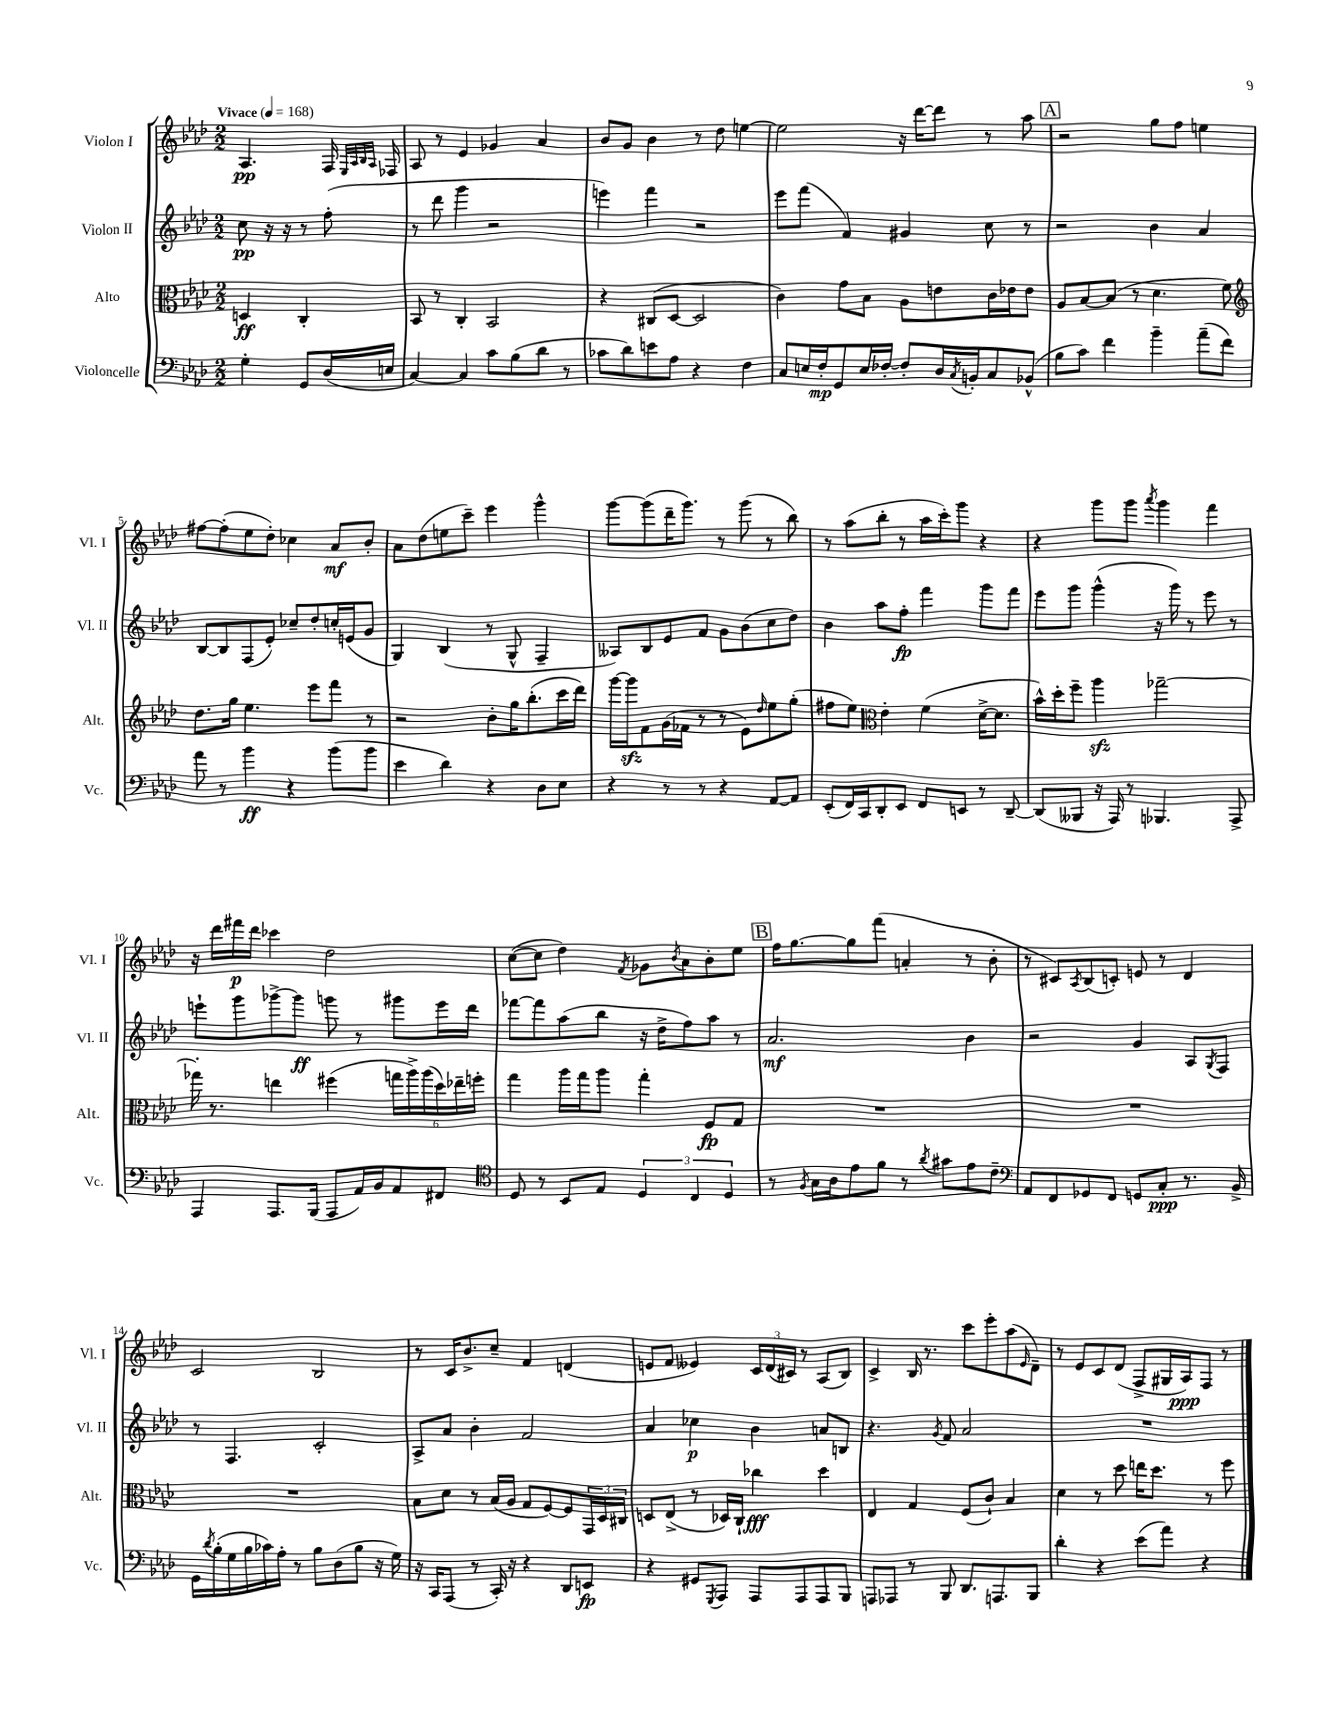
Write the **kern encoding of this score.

**kern	**kern	**kern	**kern
*staff4	*staff3	*staff2	*staff1
*clefF4	*clefC3	*clefG2	*clefG2
*k[b-e-a-d-]	*k[b-e-a-d-]	*k[b-e-a-d-]	*k[b-e-a-d-]
*M2/2	*M2/2	*M2/2	*M2/2
*MM168	*MM168	*MM168	*MM168
4G'	4D	8cc	4.A-
.	.	16r	.
.	.	16r	.
8GG	4C'	8r	.
(16D-	.	(8ff'	16F
.	.	.	32qqE-
.	.	.	32qqA-
.	.	.	32qqB-
.	.	.	32qqA-
16E	.	.	16F-
=	=	=	=
[4C)	8BB-	8r	8A-
.	8r	8ddd-	8r
4C]	4C'	4ggg	4e-
8c	2BB-	2r	4g-
(8B-	.	.	.
8d-	.	.	4a-
8r	.	.	.
=	=	=	=
8c-	4r	4eee)	8b-
8d-)	.	.	8g
8e	(8C#	4fff	4b-
8A-	[8D-	.	.
4r	2D-]	2r	8r
.	.	.	8dd-
4F	.	.	[4ee
=	=	=	=
8C	4c)	8eee-	2ee]
16E	.	(8fff	.
16F'	.	.	.
8GG	8g	4f)	.
16E	8B-	.	.
[16F-'	.	.	.
8F-']	8A-	4g#	16r
.	.	.	[16ddd-
16D-	8e	.	8ddd-]
8qC	.	.	.
16BB'	.	.	.
8C	16c	8cc	8r
.	16e-	.	.
(8BB-^^	8e-	8r	8aa-
=	=	=	=
8B-	8A-	2r	2r
8c)	[8B-	.	.
4f	(8B-]	.	.
.	8r	.	.
4b-~	4.d-	4b-	8gg
.	.	.	8ff
(8a-~	.	4a-	4ee
8f)	8f)	.	.
=	=	=	=
*	*clefG2	*	*
8a-	8.dd-	[8B-	[8ff#
8r	.	8B-]	(8ff#']
.	16gg	.	.
4b-	4.ee-	(8F	8ee-
.	.	8e-')	8dd-')
4r	.	8cc-~	4cc-
.	8eee-	8dd-'	.
(8b-	8fff	16cc'	8a-
.	.	(16e	.
8b-	8r	8g	8b-'
=	=	=	=
4e-	2r	4G)	8a-
.	.	.	(8dd-
4d-)	.	(4B-	8ee
.	.	.	8ccc~)
4r	8b-'	8r	4eee-
.	16gg	8G^^	.
.	(8.bb-'	.	.
8D-	.	4F~	4ggg^^
8E-	16ccc	.	.
.	16ddd-)	.	.
=	=	=	=
4r	[16ggg	8A--)	[8ggg
.	16ggg]	.	.
.	8f	8B-	(8ggg]
8r	(16g	8e-	16ddd-~
.	16f-	.	8.ggg)
8r	8r	8f	.
4r	8r	8g	8r
.	8e-)	(8b-	(8ggg
.	16qqdd-	.	.
[8AA-	8ee-	8cc	8r
8AA-]	(8gg'	8dd-)	8bb-)
=	=	=	=
(8EE-'	8ff#	4b-	8r
16FF)	8ee-)	.	(8aa-
16CC	.	.	.
*	*clefC3	*	*
8DD-'	4e-'	8aa-	8bb-'
8EE-	.	8ff'	8r
8FF	(4f	4fff	16aa-
.	.	.	16ccc')
8EE	.	.	8ggg
8r	[16d-^	8ggg	4r
.	8.d-]	.	.
[8DD-~	.	8fff	.
=	=	=	=
(8DD-]	16b-^^)	8eee-	4r
.	16dd-'	.	.
8BBB--	8ff~	8ggg	.
16r	4aa-	(4ggg^^	8ggg
16AAA-)	.	.	.
8r	.	.	8ggg
.	.	.	8qaaa-
4.BBB-	[2gg-~	16r	4ggg
.	.	16ggg)	.
.	.	8r	.
.	.	8eee-	4fff
8AAA-^	.	8r	.
=	=	=	=
4AAA-	16gg-']	8eee`	16r
.	8.r	.	16ddd-
.	.	8ggg	16fff#
.	.	.	16ddd-
8.AAA-	4ee	[8ggg-^	4ccc-
.	.	8ggg-]	.
(16BBB-	.	.	.
8AAA-	(4ff#	8ggg	2dd-
16AA-)	.	8r	.
16BB-	.	.	.
8AA-	24gg	8ggg#	.
.	24aa-^)	.	.
.	(24aa-	.	.
8FF#	24dd-)	16eee	.
.	24ee-~	.	.
.	.	16ddd-	.
.	24ff'	.	.
=	=	=	=
*clefC4	*	*	*
8D-	4gg	[8fff-	([8cc
8r	.	8fff-]	8cc]
8BB-	16aa-	(8aa-	4dd-)
.	16gg	.	.
8E-	8aa-	8bb-	.
.	.	.	8qf
6D-	4gg'	16r	8g-
.	.	16dd-^	.
.	.	.	8qb-
.	.	8ff)	8a-
6C	.	.	.
.	8F	8aa-	8b-'
6D-	.	.	.
.	8G	8r	8ee-
=	=	=	=
8r	1r	2.a-	16ff
.	.	.	[8.gg
8qF	.	.	.
16G	.	.	.
16A-	.	.	.
8e-	.	.	8gg]
8f	.	.	(8fff
8r	.	.	4a'
8qa-	.	.	.
8g#	.	.	.
8e-	.	4b-	8r
8c~	.	.	8b-'
=	=	=	=
*clefF4	*	*	*
8AA-	1r	2r	8r
8FF	.	.	8c#)
.	.	.	8qA-
8GG-	.	.	(8B-
8FF	.	.	8c')
8GG	.	4g	8e
8C'	.	.	8r
8.r	.	8A-	4d-
.	.	8qG	.
.	.	8F	.
16BB-^	.	.	.
=	=	=	=
16GG	1r	8r	2c
8qd-	.	.	.
(16B-'	.	.	.
16G	.	4.F	.
16B-	.	.	.
16c-)	.	.	.
16A-'	.	.	.
8r	.	.	.
8B-	.	2c'	2B-
(8D-	.	.	.
8B-	.	.	.
16r	.	.	.
16G)	.	.	.
=	=	=	=
16r	8B-	8A-^	8r
16CC	.	.	.
(8AAA-	8d-	8a-	16c
.	.	.	8.b-^
8r	8r	4b-'	.
16CC')	(16B-	.	8cc~
16r	16A-	.	.
4r	8G	2f	4f
.	[8F)	.	.
8DD-	8F]	.	(4d
8EE	24GG	.	.
.	24D-	.	.
.	24C#	.	.
=	=	=	=
4r	8D	4a-	8e
.	(8E-^	.	8f
8GG#	8r	4cc-	4e--)
8qGGG	.	.	.
8AAA-	16D-)	.	.
.	16C`	.	.
8AAA-	4cc-	4b-	24c
.	.	.	(24d-
.	.	.	24c#)
8AAA-	.	.	8r
8AAA-	4dd-	8a	(8A-
8BBB-	.	8B	8B-)
=	=	=	=
8AAA	4E-	4.r	4c^
8AAA-	.	.	.
8r	4G	.	16B-
.	.	.	8.r
.	.	8qg	.
8BBB-	.	8f	.
8.DD-	(8F	2a-	8ccc
.	8c`)	.	8eee-'
8.AAA	.	.	.
.	4B-	.	(8aa-
.	.	.	16qqe-
8BBB-	.	.	8d-~)
=	=	=	=
4d-'	4d-	1r	8r
.	.	.	8e-
4r	8r	.	8c
.	8dd-	.	(8d-
(8e-	16ee	.	8F^
.	8.dd-	.	.
8a-)	.	.	16G#
.	.	.	16A-)
4r	8r	.	8F
.	8ff	.	8r
==	==	==	==
*-	*-	*-	*-
